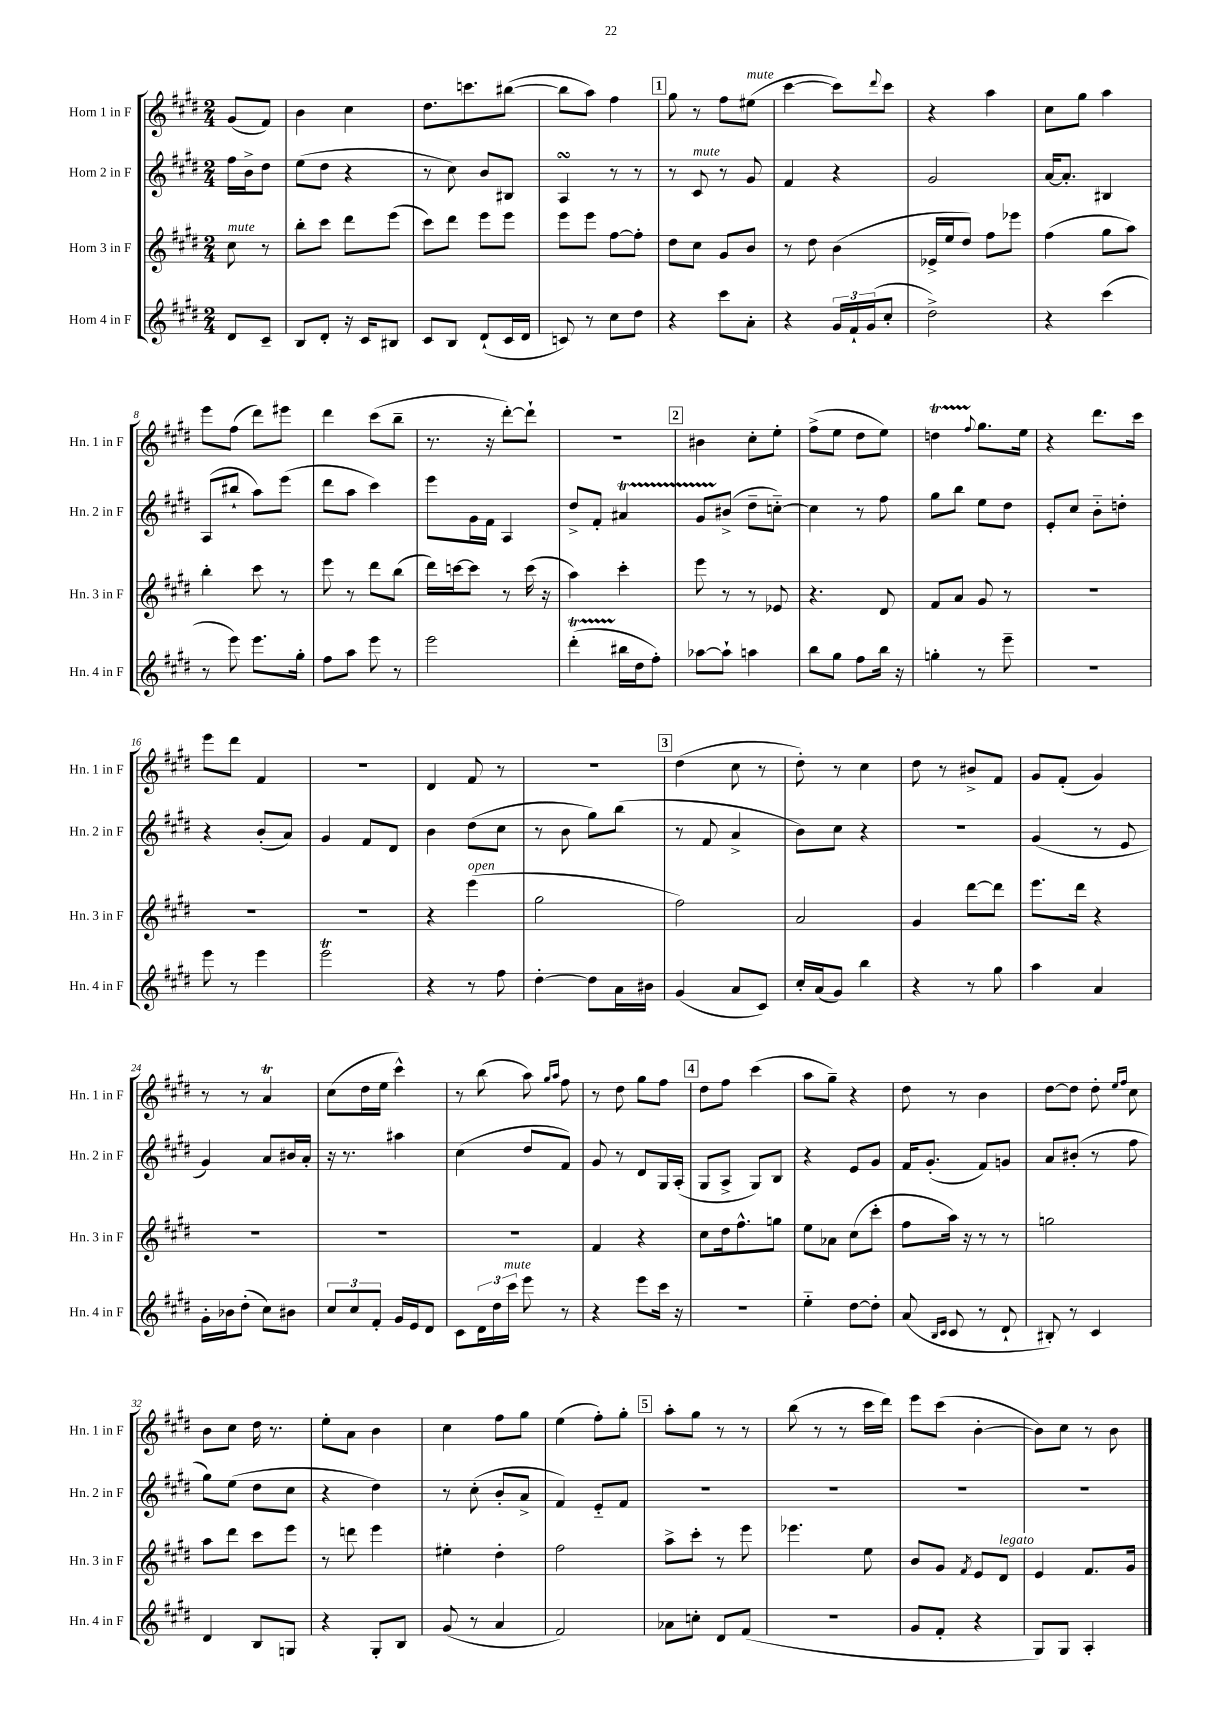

**kern	**kern	**kern	**kern
*part4	*part3	*part2	*part1
*staff4	*staff3	*staff2	*staff1
*I"Horn 4 in F	*I"Horn 3 in F	*I"Horn 2 in F	*I"Horn 1 in F
*I'Hn. 4 in F	*I'Hn. 3 in F	*I'Hn. 2 in F	*I'Hn. 1 in F
*clefG2	*clefG2	*clefG2	*clefG2
*k[f#c#g#d#]	*k[f#c#g#d#]	*k[f#c#g#d#]	*k[f#c#g#d#]
*M2/4	*M2/4	*M2/4	*M2/4
=	=	=	=
!	!LO:TX:a:i:t=mute	!	!
8d#/L	8cc#\	16ff#\LL	(8g#/L
.	.	16b^\J	.
8c#~/J	8r	8dd#\J	8f#/J)
=1	=1	=1	=1
8B/L	8bb'\L	(8ee\L	4b\
8d#'/J	8ccc#\J	8dd#\J	.
16r	8ddd#\L	4r	4cc#\
16c#/KL	.	.	.
8B#X/J	(8eee\J	.	.
=2	=2	=2	=2
8c#/L	8ccc#\L)	8r	8.dd#\L
8B/J	8ddd#\J	8cc#\)	.
.	.	.	8.cccn\
(8d#`/L	8eee\L	8b/L	.
16c#/L	8eee\J	8B#X/J	([8bb#X\J
16d#/JJ	.	.	.
=3	=3	=3	=3
8cn/)	8eee\L	4AsSSs/	8bb#\L]
8r	8eee\J	.	8aa\J)
8cc#\L	[8ff#\L	8r	4ff#\
8dd#\J	8ff#'\J]	8r	.
!!LO:REH:place=s1:t=1
=4	=4	=4	=4
4r	8dd#\L	8r	8gg#\
!	!	!LO:TX:a:i:t=mute	!
.	8cc#\J	8c#/	8r
8ccc#\L	8g#/L	8r	8ff#\L
!	!	!	!LO:TX:a:i:t=mute
8a'\J	8b/J	8g#/	(8ee#X\J
=5	=5	=5	=5
4r	8r	4f#/	[4ccc#\
.	8dd#\	.	.
24g#/LL	(4b\	4r	8ccc#\L])
24f#`/	.	.	.
(24g#/J	.	.	.
.	.	.	8qqddd#/
8cc#'/J	.	.	8ccc#\J
=6	=6	=6	=6
2dd#^\)	16e-X^/LL	2g#/	4r
.	16ee/J	.	.
.	8dd#/J)	.	.
.	8ff#\L	.	4aa\
.	8eee-X\J	.	.
=7	=7	=7	=7
4r	(4ff#\	[16a/KL	8cc#\L
.	.	8.a'/J]	.
.	.	.	8gg#\J
(4ccc#\	8gg#\L	4B#X/	4aa\
.	8aa\J)	.	.
!!LO:LB:g=z
=8	=8	=8	=8
8r	4bb'\	(8A/L	8eee\L
8eee\)	.	8bb#X`/J	(8ff#\J
8.eee\L	8ccc#\	8aa\L)	8ddd#\L)
.	8r	(8eee\J	8eee#X\J
16gg#'\Jk	.	.	.
=9	=9	=9	=9
8ff#\L	8eee\	8ddd#\L	4ddd#\
8aa\J	8r	8aa\J	.
8eee\	8ddd#\L	4ccc#\)	(8ccc#\L
8r	(8bb\J	.	8bb~\J
=10	=10	=10	=10
2eee\	16ddd#\LL)	8eee\L	8.r
.	[16cccn\J	.	.
.	8ccc\J]	16g#\L	.
.	.	16f#\JJ	16r
.	8r	4A/	[8ddd#'\L)
.	(16ccc\	.	8ddd#`\J]
.	16r	.	.
=11	=11	=11	=11
(4ddd#t'\	4aa\)	8dd#^/L	2r
.	.	8f#'/J	.
16bb#X\LL	4ccc#'\	4a#Xt/	.
16dd#\J	.	.	.
8ff#'\J)	.	.	.
!!LO:REH:place=s1:t=2
=12	=12	=12	=12
[8aa-X\L	8eee\	8g#TTT/L	4b#X\
8aa-`\J]	8r	(8b#X^/J	.
4aan\	8r	8dd#~\L	8cc#'\L
.	8e-X/	[8ccn\J)	8ee'\J
=13	=13	=13	=13
8bb\L	4.r	4cc\]	(8ff#^\L
8gg#\J	.	.	8ee\J
8ff#\L	.	8r	8dd#\L
16bb\Jk	8d#/	8ff#\	8ee\J)
16r	.	.	.
=14	=14	=14	=14
4ggn'\	8f#/L	8gg#\L	4ddnT\
.	8a/J	8bb\J	.
.	.	.	8qqff#/
8r	8g#/	8ee\L	8.gg#\L
8eee~\	8r	8dd#\J	.
.	.	.	16ee\Jk
=15	=15	=15	=15
2r	2r	8e'/L	4r
.	.	8cc#/J	.
.	.	8b\L	8.ddd#\L
.	.	8ddn'\J	.
.	.	.	16ccc#\Jk
!!LO:LB:g=z
=16	=16	=16	=16
8eee\	2r	4r	8eee\L
8r	.	.	8ddd#\J
4eee\	.	(8b'/L	4f#/
.	.	8a/J)	.
=17	=17	=17	=17
2eeeT\	2r	4g#/	2r
.	.	8f#/L	.
.	.	8d#/J	.
=18	=18	=18	=18
4r	4r	4b\	4d#/
!	!LO:TX:a:i:t=open	!	!
8r	(4eee\	(8dd#\L	8f#/
8ff#\	.	8cc#\J	8r
=19	=19	=19	=19
[4dd#'\	2gg#\	8r	2r
.	.	8b\	.
8dd#\L]	.	8gg#\L)	.
16a\L	.	(8bb\J	.
16b#X\JJ	.	.	.
!!LO:REH:place=s1:t=3
=20	=20	=20	=20
(4g#/	2ff#\)	8r	(4dd#\
.	.	8f#/	.
8a/L	.	4a^/	8cc#\
8c#/J)	.	.	8r
=21	=21	=21	=21
16cc#'/LL	2a/	8b\L)	8dd#'\)
(16a/J	.	.	.
8g#/J)	.	8cc#\J	8r
4bb\	.	4r	4cc#\
=22	=22	=22	=22
4r	4g#/	2r	8dd#\
.	.	.	8r
8r	[8ddd#\L	.	8b#X^/L
8gg#\	8ddd#\J]	.	8f#/J
=23	=23	=23	=23
4aa\	8.eee\L	(4g#/	8g#/L
.	.	.	(8f#'/J
.	16ddd#\Jk	.	.
4a/	4r	8r	4g#/)
.	.	8e/	.
!!LO:LB:g=z
=24	=24	=24	=24
16g#'\LL	2r	4g#/)	8r
16b-X\J	.	.	.
(8dd#'\J	.	.	8r
8cc#\L)	.	8a/L	4aT/
8b#X\J	.	16b#X/L	.
.	.	16a'/JJ	.
=25	=25	=25	=25
12cc#/L	2r	16r	(8cc#\L
.	.	8.r	.
12cc#/	.	.	.
.	.	.	16dd#\L
12f#'/J	.	.	.
.	.	.	16ee\JJ
16g#/LL	.	4aa#X\	4ccc#^^\)
16e/J	.	.	.
8d#/J	.	.	.
=26	=26	=26	=26
8c#\L	2r	(4cc#\	8r
24d#\L	.	.	(8bb\
24dd#\	.	.	.
!LO:TX:a:i:t=mute	!	!	!
24ccc#\JJ	.	.	.
8eee\	.	8dd#/L	8aa\)
.	.	.	16qqgg#/LL
.	.	.	16qqaa/JJ
8r	.	8f#/J)	8ff#\
=27	=27	=27	=27
4r	4f#/	8g#/	8r
.	.	8r	8dd#\
8eee\L	4r	8d#/L	8gg#\L
16ccc#\Jk	.	16G#/L	8ff#\J
16r	.	(16A'/JJ	.
!!LO:REH:place=s1:t=4
=28	=28	=28	=28
2r	8cc#\L	8G#/L	8dd#\L
.	16dd#\k	8A^/J	8ff#\J
.	8.ff#^^\	.	.
.	.	8G#/L)	(4ccc#\
.	8ggn\J	8B/J	.
=29	=29	=29	=29
4ee\	8ee\L	4r	8aa\L
.	8a-X\J	.	8gg#~\J)
[8dd#\L	(8cc#\L	8e/L	4r
8dd#'\J]	8ccc#'\J	8g#/J	.
=30	=30	=30	=30
(8a/	8ff#\L	16f#/KL	8dd#\
.	.	(8.g#'/J	.
16qqB/LL	.	.	.
16qqc#/JJ	.	.	.
8c#/	16aa\Jk)	.	8r
.	16r	.	.
8r	8r	8f#/L)	4b\
8d#`/	8r	8gn/J	.
=31	=31	=31	=31
8B#X'/)	2ggn\	8a/L	[8dd#\L
8r	.	(8b#X'/J	8dd#\J]
4c#/	.	8r	8dd#'\
.	.	.	16qqee/LL
.	.	.	16qqff#/JJ
.	.	8ff#\	8cc#\
!!LO:LB:g=z
=32	=32	=32	=32
4d#/	8aa\L	8gg#\L)	8b\L
.	8ddd#\J	(8ee\J	8cc#\J
8B/L	8ccc#\L	8dd#\L	16dd#\
.	.	.	8.r
8Gn/J	8eee\J	8cc#\J	.
=33	=33	=33	=33
4r	8r	4r	8ee'\L
.	8dddn\	.	8a\J
8G#'/L	4eee\	4dd#\)	4b\
8B/J	.	.	.
=34	=34	=34	=34
(8g#/	4ee#X'\	8r	4cc#\
8r	.	(8cc#'\	.
4a/	4dd#'\	8b'/L	8ff#\L
.	.	8a^/J	8gg#\J
=35	=35	=35	=35
2f#/)	2ff#\	4f#/)	(4ee\
.	.	8e/L	8ff#'\L)
.	.	8f#/J	8gg#'\J
!!LO:REH:place=s1:t=5
=36	=36	=36	=36
8a-X\L	8aa^\L	2r	8aa'\L
8ccn'\J	8ccc#'\J	.	8gg#\J
8d#/L	8r	.	8r
(8f#/J	8eee\	.	8r
=37	=37	=37	=37
2r	4.eee-X\	2r	(8bb\
.	.	.	8r
.	.	.	8r
.	8ee\	.	16ccc#\LL
.	.	.	16ddd#\JJ)
=38	=38	=38	=38
8g#/L	8b/L	2r	8eee\L
8f#'/J	8g#/J	.	(8ccc#\J
.	8qf#/	.	.
4r	8e/L	.	[4b'\
!	!LO:TX:a:i:t=legato	!	!
.	8d#/J	.	.
=39	=39	=39	=39
8G#/L)	4e/	2r	8b\L])
8G#/J	.	.	8cc#\J
4A'/	8.f#/L	.	8r
.	.	.	8b\
.	16g#/Jk	.	.
==	==	==	==
*-	*-	*-	*-
